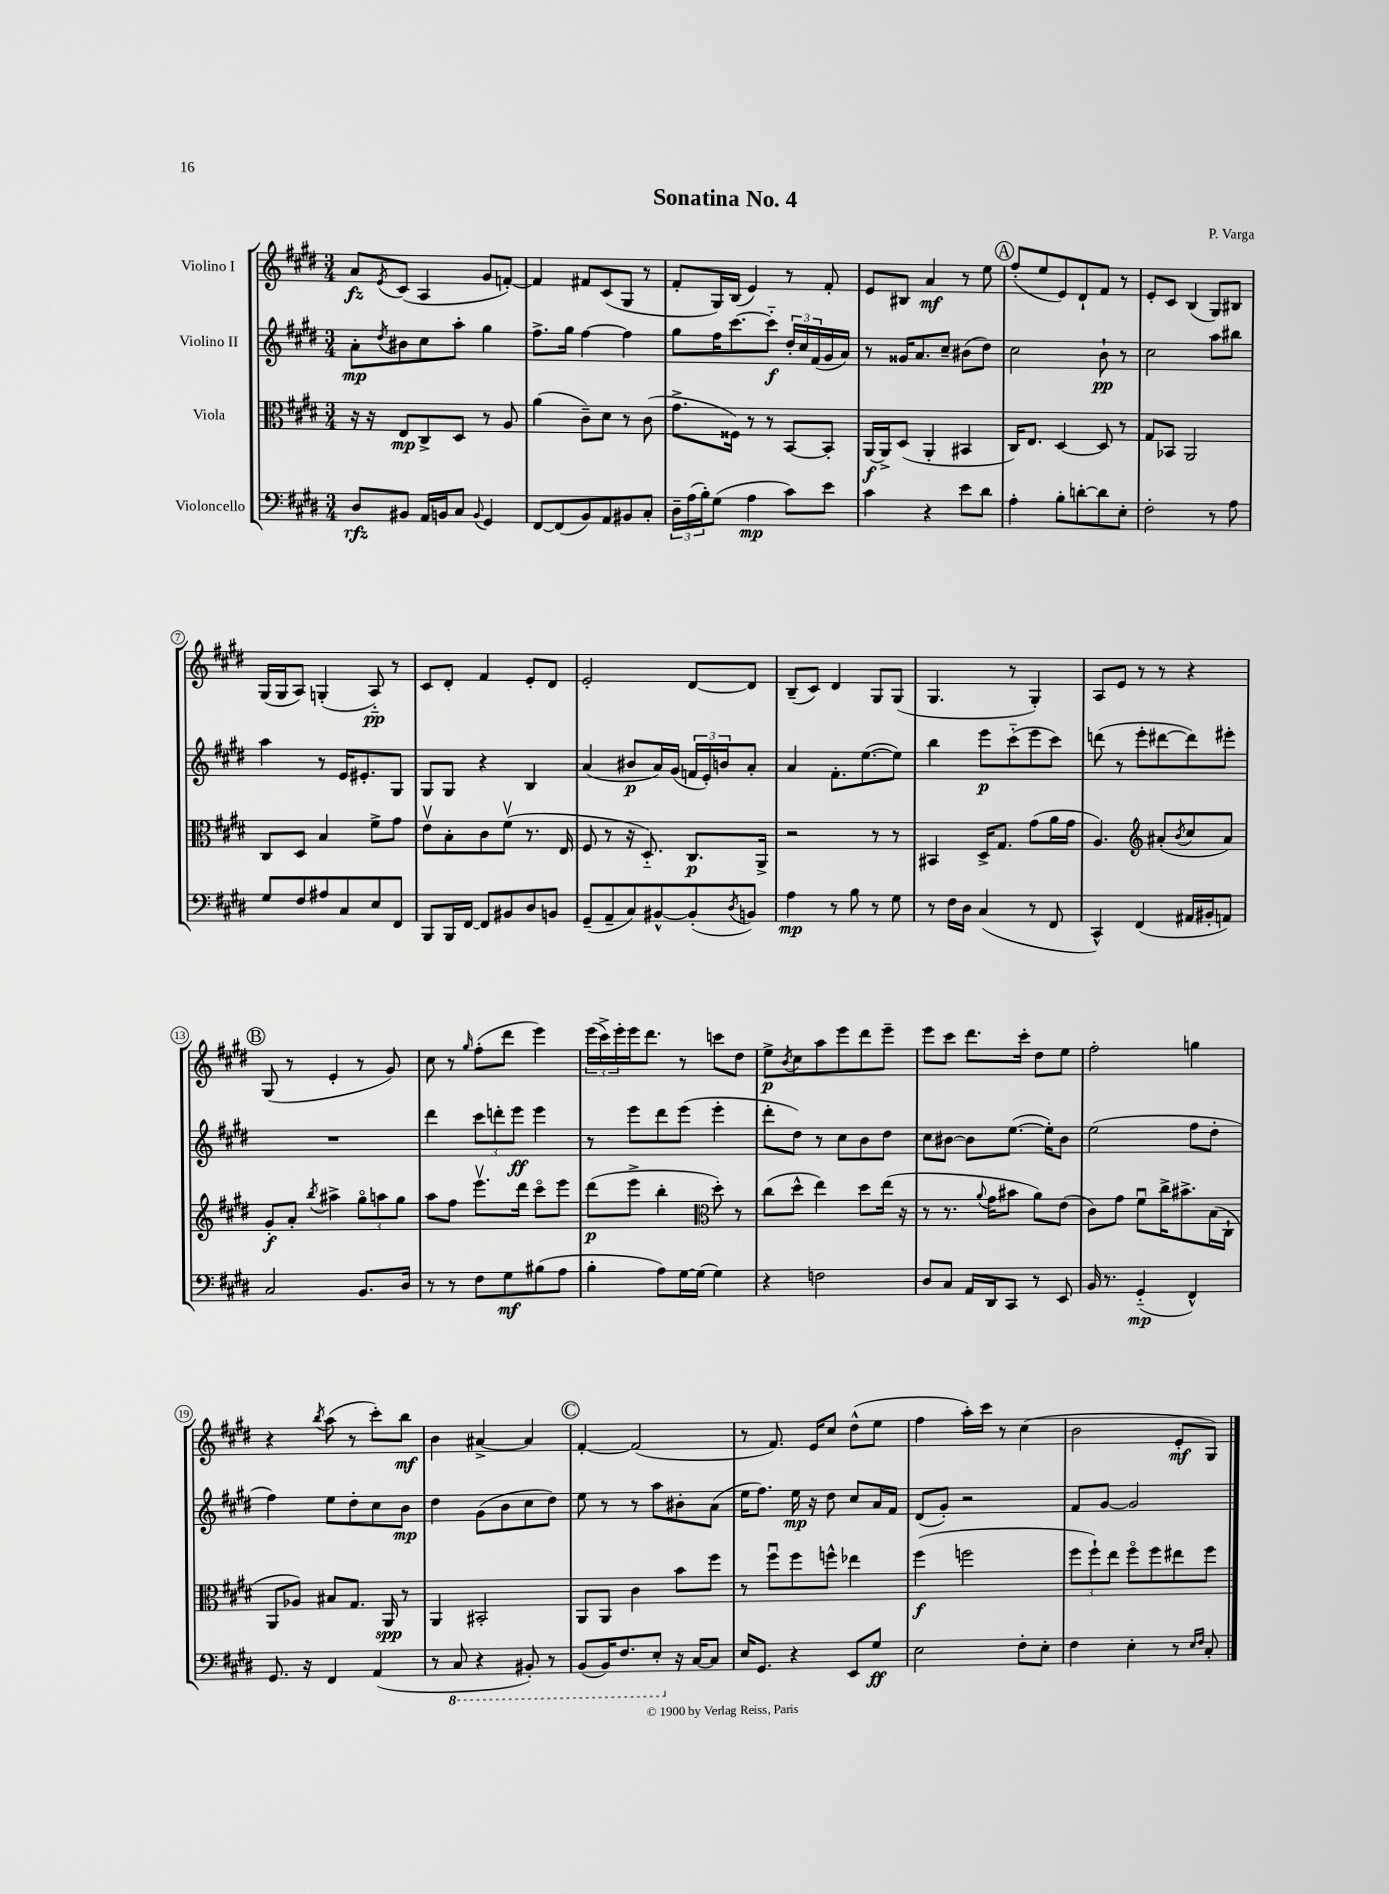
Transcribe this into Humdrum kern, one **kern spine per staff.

**kern	**dynam	**kern	**dynam	**kern	**dynam	**kern	**dynam
*part4	*part4	*part3	*part3	*part2	*part2	*part1	*part1
*staff4	*staff4	*staff3	*staff3	*staff2	*staff2	*staff1	*staff1
*I"Violoncello	*	*I"Viola	*	*I"Violino II	*	*I"Violino I	*
*clefF4	*	*clefC3	*	*clefG2	*	*clefG2	*
*k[f#c#g#d#]	*	*k[f#c#g#d#]	*	*k[f#c#g#d#]	*	*k[f#c#g#d#]	*
*M3/4	*	*M3/4	*	*M3/4	*	*M3/4	*
=1	=1	=1	=1	=1	=1	=1	=1
8D#/L	rfz	16r	.	8a'\L	mp	8a/L	fz
.	.	16r	.	.	.	.	.
.	.	.	.	8qdd#/	.	8qe/	.
8BB#X/J	.	8E/L	mp	8b#X\	.	(8c#/J	.
16AA/LL	.	8C#^/	.	8cc#\	.	4A/	.
16BBn/J	.	.	.	.	.	.	.
8C#/J	.	8D#/J	.	8aa'\J	.	.	.
8qqBB/	.	.	.	.	.	.	.
4GG#/	.	8r	.	4gg#\	.	8g#/L	.
.	.	8A/	.	.	.	[8fn'/J)	.
=2	=2	=2	=2	=2	=2	=2	=2
[8FF#/L	.	(4a\	.	8.ff#^\L	.	4f/]	.
(8FF#/]	.	.	.	.	.	.	.
.	.	.	.	16gg#\Jk	.	.	.
8BB/)	.	8c#~\L)	.	[4ff#\	.	8f#X/L	.
8AA/	.	8d#\J	.	.	.	(8c#/	.
8BB#X/	.	8r	.	4ff#\]	.	8G#/J	.
8C#'/J	.	(8c#\	.	.	.	8r	.
=3	=3	=3	=3	=3	=3	=3	=3
24D#~\LL	.	8.g#^\L	.	8gg#\L	.	8f#'/L	.
(24A\	.	.	.	.	.	.	.
24B'\J)	.	.	.	.	.	.	.
(8G#\J	.	.	.	16ff#\K	.	16G#/L)	.
.	.	16F##X\Jk)	.	[8.ccc#\	.	(16B/JJ	.
4A\	mp	8r	.	.	.	4e/)	.
.	.	8r	.	8ccc#\J]	f	.	.
8c#\L)	.	[8BB/L	.	24dd#'/LL	.	8r	.
.	.	.	.	24cc#/	.	.	.
.	.	.	.	(24f#/	.	.	.
8e\J	.	8BB'/J]	.	16g#/	.	8f#'/	.
.	.	.	.	16a/JJ)	.	.	.
=4	=4	=4	=4	=4	=4	=4	=4
4c#\	.	[16AA/LL	f	8r	.	8e/L	.
.	.	16AA^/J]	.	.	.	.	.
.	.	(8D#/J	.	16g##X/KL	.	8B#X/J	.
.	.	.	.	8.a/	.	.	.
4r	.	4AA'/	.	.	.	4a/	mf
.	.	.	.	8cc#~/J	.	.	.
8e\L	.	4BB#X/	.	(8b#X\L	.	8r	.
8d#\J	.	.	.	8dd#\J)	.	8ee\	.
!!LO:REH:place=s1:t=A
=5	=5	=5	=5	=5	=5	=5	=5
4A'\	.	16C#/KL)	.	2cc#\	.	(8ff#'/L	.
.	.	8.E/J	.	.	.	.	.
.	.	.	.	.	.	8ee/	.
8B'\L	.	[4D#/	.	.	.	8e/)	.
[8dn'\	.	.	.	.	.	8d#`/	.
8d\]	.	8D#/]	.	8b`\	pp	8f#/J	.
8E'\J	.	8r	.	8r	.	8r	.
=6	=6	=6	=6	=6	=6	=6	=6
2F#'\	.	8G#/L	.	2cc#\	.	8e'/L	.
.	.	8BB-X/J	.	.	.	8c#/J	.
.	.	2AA/	.	.	.	(4B/	.
8r	.	.	.	8aa\L	.	8G#/L)	.
8A\	.	.	.	8bb#X\J	.	8B#X/J	.
!!LO:LB:g=z
=7	=7	=7	=7	=7	=7	=7	=7
8G#/L	.	8C#/L	.	4aa\	.	(16G#/LL	.
.	.	.	.	.	.	16G#/J	.
8F#/	.	8D#/J	.	.	.	8A/J)	.
8A#X/	.	4B/	.	8r	.	(4Gn'/	.
8C#/	.	.	.	16e/KL	.	.	.
.	.	.	.	8.e#X'/	.	.	.
8E/	.	8f#^\L	.	.	.	8A/)	pp
8FF#/J	.	8g#\J	.	8G#/J	.	8r	.
=8	=8	=8	=8	=8	=8	=8	=8
8BBB/L	.	8ev\L	.	8G#/L	.	8c#/L	.
16BBB/L	.	8B'\	.	8G#/J	.	8d#'/J	.
[16FF#/JJ	.	.	.	.	.	.	.
8FF#/L]	.	8c#\	.	4r	.	4f#/	.
8BB#X/	.	(8f#v\J	.	.	.	.	.
8D#/	.	8.r	.	4B/	.	8e'/L	.
8BBn/J	.	.	.	.	.	8d#/J	.
.	.	16E/	.	.	.	.	.
=9	=9	=9	=9	=9	=9	=9	=9
(8GG#~/L	.	8F#/	.	(4a/	.	2e'/	.
8AA~/	.	8r	.	.	.	.	.
8C#/)	.	16r	.	8b#X/L	p	.	.
.	.	8.D#/)	.	.	.	.	.
[8BB#X^^/	.	.	.	16a/L)	.	.	.
.	.	.	.	(16g#/JJ	.	.	.
(8BB#'/]	.	8.C#/L	p	24fn/LL	.	[8d#/L	.
.	.	.	.	24e'/)	.	.	.
.	.	.	.	24bn/J	.	.	.
8qD#/	.	.	.	.	.	.	.
8BBn/J)	.	.	.	8a'/J	.	8d#/J]	.
.	.	16AA^/Jk	.	.	.	.	.
=10	=10	=10	=10	=10	=10	=10	=10
4A\	mp	2r	.	4a/	.	(8B~/L	.
.	.	.	.	.	.	8c#/J)	.
8r	.	.	.	8.f#'\L	.	4d#/	.
8B\	.	.	.	.	.	.	.
.	.	.	.	([8.ee\	.	.	.
8r	.	8r	.	.	.	8G#/L	.
8G#\	.	8r	.	8ee\J])	.	(8G#/J	.
=11	=11	=11	=11	=11	=11	=11	=11
8r	.	4BB#X/	.	4bb\	.	4.G#/	.
16F#\LL	.	.	.	.	.	.	.
16D#\JJ	.	.	.	.	.	.	.
(4C#/	.	16D#^/KL	.	8eee\L	p	.	.
.	.	8.G#/J	.	.	.	.	.
.	.	.	.	(8ccc#\	.	8r	.
8r	.	(8g#\L	.	8eee\	.	4G#'/)	.
8FF#/	.	16a\L	.	8ccc#\J)	.	.	.
.	.	16g#\JJ	.	.	.	.	.
=12	=12	=12	=12	=12	=12	=12	=12
4CC#^^/)	.	4.A/)	.	(8dddn\	.	8A/L	.
.	.	.	.	8r	.	8e/J	.
(4FF#/	.	.	.	8eee'\L	.	8r	.
*	*	*clefG2	*	*	*	*	*
.	.	(8a#X'/L	.	[8ddd#X\	.	8r	.
.	.	8qb/	.	.	.	.	.
16AA#X/LL	.	8cc#/	.	8ddd#\])	.	4r	.
16BB#X'/J	.	.	.	.	.	.	.
8AAn/J)	.	8a#/J)	.	8eee#X'\J	.	.	.
!!LO:LB:g=z
!!LO:REH:place=s1:t=B
=13	=13	=13	=13	=13	=13	=13	=13
2C#/	.	8g#'/L	f	2.r	.	(8G#/	.
.	.	8a'/J	.	.	.	8r	.
.	.	8qbb/	.	.	.	.	.
.	.	4aa#X^\	.	.	.	4e'/	.
8.BB/L	.	12gg#\L	.	.	.	8r	.
.	.	12aan\	.	.	.	.	.
.	.	.	.	.	.	8g#/)	.
.	.	12gg#\J	.	.	.	.	.
16D#/Jk	.	.	.	.	.	.	.
=14	=14	=14	=14	=14	=14	=14	=14
8r	.	8aa\L	.	4ddd#\	.	8cc#\	.
8r	.	8ff#\J	.	.	.	8r	.
.	.	.	.	.	.	16qqgg#/	.
8F#\L	.	8.eeev\L	.	12ccc#\L	.	(8ff#'\L	.
.	.	.	.	12dddn'\	.	.	.
8G#\	mf	.	.	.	.	8ddd#\J	.
.	.	.	.	12eee\J	ff	.	.
.	.	16ddd#\Jk	.	.	.	.	.
(8B#X\	.	8ccc#\L	.	4eee\	.	4eee\)	.
8A\J	.	8eee\J	.	.	.	.	.
=15	=15	=15	=15	=15	=15	=15	=15
4B'\	.	(8ddd#\L	p	8r	.	(24eee\LL	.
.	.	.	.	.	.	24ccc#^\)	.
.	.	.	.	.	.	24eee'\	.
.	.	8eee^\J	.	8eee\L	.	16eee\J	.
.	.	.	.	.	.	8.ddd#\J	.
8A\L)	.	4bb'\	.	8ddd#\	.	.	.
[16G#\L	.	.	.	(8eee\J	.	8r	.
(16G#\JJ]	.	.	.	.	.	.	.
*	*	*clefC3	*	*	*	*	*
4G#\)	.	8dd#'\)	.	4eee'\	.	8cccn\L	.
.	.	8r	.	.	.	8dd#\J	.
=16	=16	=16	=16	=16	=16	=16	=16
4r	.	(8cc#\L	.	8ddd#'\L	.	8ee^\L	p
.	.	.	.	.	.	8qb/	.
.	.	8dd#^^\J	.	8dd#\J)	.	8cc#\	.
2Fn\	.	4ee\)	.	8r	.	8aa\	.
.	.	.	.	8cc#\L	.	8eee\	.
.	.	8dd#\L	.	8b\	.	8ddd#\	.
.	.	(16ee\Jk	.	8dd#\J	.	8eee~\J	.
.	.	16r	.	.	.	.	.
=17	=17	=17	=17	=17	=17	=17	=17
8D#/L	.	8r	.	8cc#\L	.	8eee\L	.
8C#/J	.	8.r	.	[8b#X\J	.	8ccc#\J	.
16AA/LL	.	.	.	8b#\L]	.	8.ddd#\L	.
.	.	8qqa/	.	.	.	.	.
16DD#/J	.	16g#\KL	.	.	.	.	.
8CC#/J	.	8b#X\J	.	([8.ee\J	.	.	.
.	.	.	.	.	.	16ccc#'\Jk	.
8r	.	8a\L)	.	.	.	8dd#\L	.
.	.	.	.	16ee'\KL])	.	.	.
8EE/	.	(8e\J	.	8b#\J	.	8ee\J	.
=18	=18	=18	=18	=18	=18	=18	=18
16BB/	.	8c#\L)	.	(2ee\	.	2ff#'\	.
8.r	.	.	.	.	.	.	.
.	.	8g#\J	.	.	.	.	.
(4GG#/	mp	8f#u\L	.	.	.	.	.
.	.	16cc#^\K	.	.	.	.	.
.	.	8.b#X^\	.	.	.	.	.
4FF#^^/)	.	.	.	8ff#\L	.	4ggn\	.
.	.	(16B\L	.	8dd#'\J	.	.	.
.	.	16C#`\JJ	.	.	.	.	.
!!LO:LB:g=z
=19	=19	=19	=19	=19	=19	=19	=19
8.GG#/	.	8AA/L	.	4ff#\)	.	4r	.
.	.	8A-X/J)	.	.	.	.	.
16r	.	.	.	.	.	.	.
.	.	.	.	.	.	8qbb/	.
4FF#/	.	8B#X/L	.	8ee\L	.	(8aa\	.
.	.	8.G#/J	.	8dd#'\	.	8r	.
(4AA/	.	.	.	8cc#\	.	8ccc#'\L)	.
.	.	16AA/	spp	.	.	.	.
.	.	8r	.	8b\J	mp	8bb\J	mf
=20	=20	=20	=20	=20	=20	=20	=20
8r	.	4AA/	.	4dd#\	.	4b\	.
*8ba	*	*	*	*	*	*	*
8CC#/	.	.	.	.	.	.	.
4r	.	2BB#X'/	.	(8g#\L	.	[4a#X^/	.
.	.	.	.	8b\	.	.	.
8BBB#X'/)	.	.	.	8cc#\	.	4a#/]	.
8r	.	.	.	8dd#\J)	.	.	.
!!LO:REH:place=s1:t=C
=21	=21	=21	=21	=21	=21	=21	=21
(8BBB/L	.	8AA/L	.	8ee\	.	[4f#'/	.
16BBB/K)	.	8AA/J	.	8r	.	.	.
8.FF#/	.	.	.	.	.	.	.
.	.	4c#\	.	8r	.	(2f#/]	.
8EE'/J	.	.	.	8aa\L	.	.	.
*X8ba	*	*	*	*	*	*	*
16r	.	8b\L	.	8b#X'\	.	.	.
[16C#/KL	.	.	.	.	.	.	.
8C#/J]	.	8ff#\J	.	(8a\J	.	.	.
=22	=22	=22	=22	=22	=22	=22	=22
16E/KL	.	8r	.	16ee\KL	.	8r	.
8.GG#/J	.	.	.	8.ff#\J)	.	.	.
.	.	8ff#u\L	.	.	.	8.f#/)	.
4r	.	8ff#\	.	16ee\	mp	.	.
.	.	.	.	16r	.	16e/KL	.
.	.	8ffn^^\J	.	8dd#\	.	8cc#/J	.
8EE/L	.	4ee-X\	.	8cc#/L	.	(8dd#^^\L	.
8G#/J	ff	.	.	16a/L	.	8ee\J	.
.	.	.	.	16f#/JJ	.	.	.
=23	=23	=23	=23	=23	=23	=23	=23
2E\	.	(4ff#\	f	(8d#/L	.	4ff#\	.
.	.	.	.	8g#'/J)	.	.	.
.	.	2ffn\	.	2r	.	16aa'\LL)	.
.	.	.	.	.	.	16ccc#\JJ	.
.	.	.	.	.	.	8r	.
8F#'\L	.	.	.	.	.	(4cc#\	.
8E'\J	.	.	.	.	.	.	.
=24	=24	=24	=24	=24	=24	=24	=24
4F#\	.	12ff#\L	.	8f#/L	.	2b\	.
.	.	12ff#`\)	.	.	.	.	.
.	.	.	.	[8g#/J	.	.	.
.	.	12ee\J	.	.	.	.	.
4E'\	.	8ff#\L	.	2g#/]	.	.	.
.	.	8ff#\	.	.	.	.	.
8r	.	8ee#X\	.	.	.	8e'/L	mf
16qqE/LL	.	.	.	.	.	.	.
16qqF#/JJ	.	.	.	.	.	.	.
8C#'/	.	8ff#\J	.	.	.	8G#/J)	.
==	==	==	==	==	==	==	==
*-	*-	*-	*-	*-	*-	*-	*-
